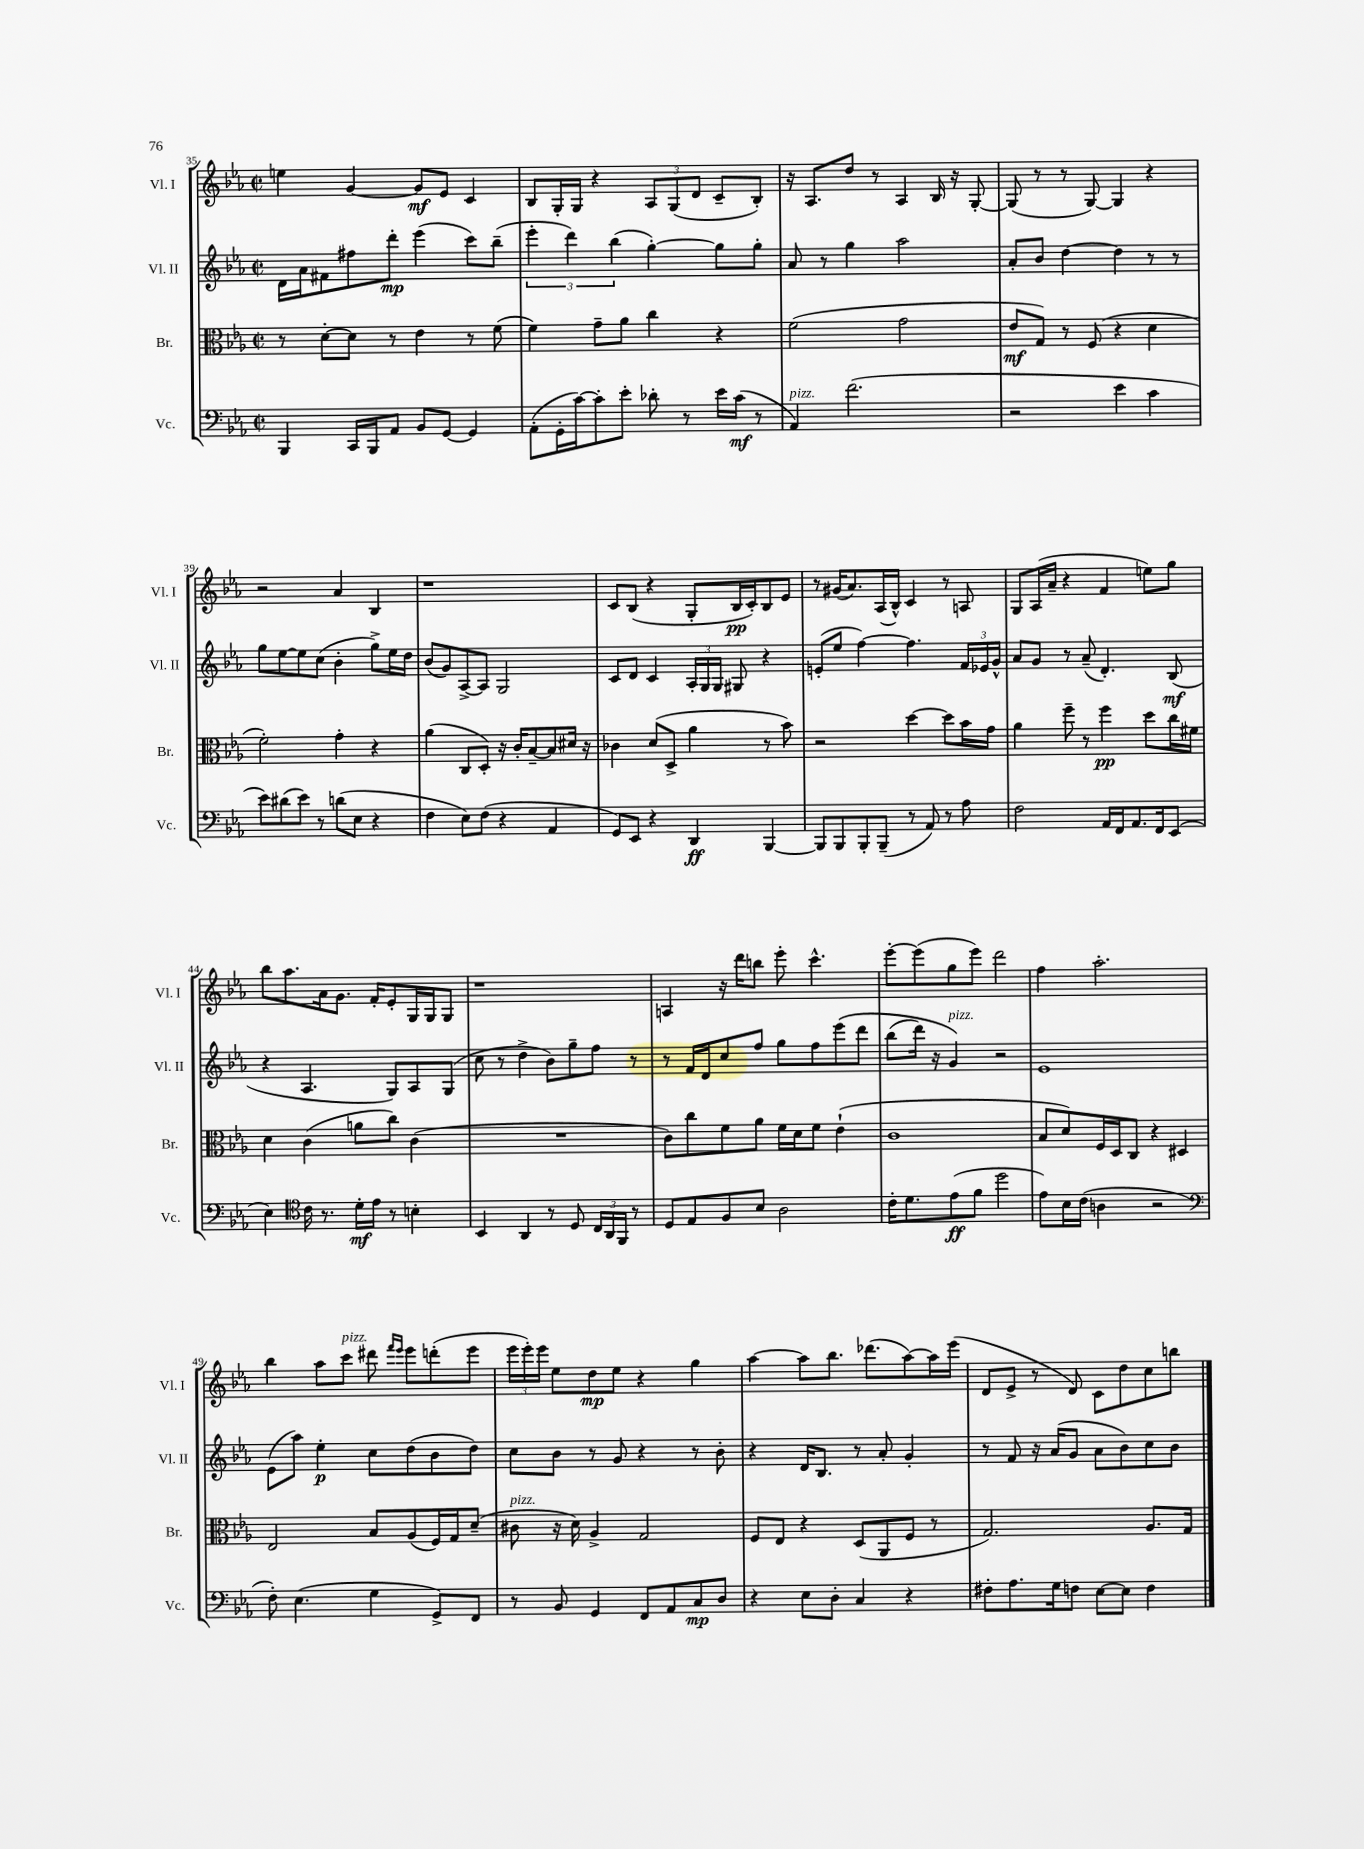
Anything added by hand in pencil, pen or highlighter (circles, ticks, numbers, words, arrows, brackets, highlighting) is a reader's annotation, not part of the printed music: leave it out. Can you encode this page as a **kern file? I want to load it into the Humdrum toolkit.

**kern	**dynam	**kern	**dynam	**kern	**dynam	**kern	**dynam
*part4	*part4	*part3	*part3	*part2	*part2	*part1	*part1
*staff4	*staff4	*staff3	*staff3	*staff2	*staff2	*staff1	*staff1
*I"Vc.	*	*I"Br.	*	*I"Vl. II	*	*I"Vl. I	*
*I'Vc.	*	*I'Br.	*	*I'Vl. II	*	*I'Vl. I	*
*clefF4	*	*clefC3	*	*clefG2	*	*clefG2	*
*k[b-e-a-]	*	*k[b-e-a-]	*	*k[b-e-a-]	*	*k[b-e-a-]	*
*M2/2	*	*M2/2	*	*M2/2	*	*M2/2	*
*met(c|)	*	*met(c|)	*	*met(c|)	*	*met(c|)	*
=35	=35	=35	=35	=35	=35	=35	=35
4BBB-/	.	8r	.	16d\LL	.	4een\	.
.	.	.	.	16a-\J	.	.	.
.	.	[8d'\L	.	8f#X\	.	.	.
16CC/LL	.	8d\J]	.	8ff#X\	.	[4g/	.
16BBB-/J	.	.	.	.	.	.	.
8AA-/J	.	8r	.	8ddd'\J	mp	.	.
8BB-/L	.	4e-\	.	(4eee-\	.	8g/L]	mf
[8GG/J	.	.	.	.	.	8e-/J	.
4GG/]	.	8r	.	8ccc\L)	.	4c/	.
.	.	(8f\	.	(8bb-~\J	.	.	.
=36	=36	=36	=36	=36	=36	=36	=36
(8AA-'\L	.	4f\)	.	6eee-'\	.	8B-/L	.
16GG'\L	.	.	.	.	.	16G'/L	.
.	.	.	.	6ddd\)	.	.	.
[16c\J)	.	.	.	.	.	16G/JJ	.
8c'\]	.	8g~\L	.	.	.	4r	.
.	.	.	.	(6bb-\	.	.	.
8e-'\J	.	8a-\J	.	.	.	.	.
8d-X'\	.	4cc\	.	[4gg'\)	.	12A-/L	.
.	.	.	.	.	.	(12G/	.
8r	.	.	.	.	.	.	.
.	.	.	.	.	.	12d/J	.
16e-\LL	.	4r	.	8gg\L]	.	8c~/L	.
(16c\JJ	mf	.	.	.	.	.	.
8r	.	.	.	8gg'\J	.	8B-'/J)	.
=37	=37	=37	=37	=37	=37	=37	=37
!LO:TX:a:i:t=pizz.	!	!	!	!	!	!	!
4AA-/)	.	(2f\	.	8a-/	.	16r	.
.	.	.	.	.	.	8.A-/L	.
.	.	.	.	8r	.	.	.
(2.f\	.	.	.	4gg\	.	8dd/J	.
.	.	.	.	.	.	8r	.
.	.	2g\	.	2aa-\	.	4A-/	.
.	.	.	.	.	.	16B-/	.
.	.	.	.	.	.	16r	.
.	.	.	.	.	.	[8G'/	.
=38	=38	=38	=38	=38	=38	=38	=38
2r	.	8e-/L	mf	8a-'/L	.	(8G/]	.
.	.	8G/J)	.	8b-/J	.	8r	.
.	.	8r	.	[4dd\	.	8r	.
.	.	(8F/	.	.	.	[8G/)	.
4e-\	.	4r	.	4dd\]	.	4G/]	.
4c\	.	4d\	.	8r	.	4r	.
.	.	.	.	8r	.	.	.
!!LO:LB:g=z
=39	=39	=39	=39	=39	=39	=39	=39
8e-\L)	.	2f'\)	.	8gg\L	.	2r	.
(8d#X\	.	.	.	[8ee-\	.	.	.
8e-\J)	.	.	.	8ee-\]	.	.	.
8r	.	.	.	(8cc\J	.	.	.
(8dn\L	.	4g'\	.	4b-'\	.	4a-/	.
8E-\J	.	.	.	.	.	.	.
4r	.	4r	.	8gg^\L)	.	4B-/	.
.	.	.	.	16ee-\L	.	.	.
.	.	.	.	16dd\JJ	.	.	.
=40	=40	=40	=40	=40	=40	=40	=40
4F\	.	(4a-\	.	(8b-/L	.	1r	.
.	.	.	.	8g/)	.	.	.
8E-\L)	.	8C/L	.	[8A-^/	.	.	.
(8F\J	.	8D'/J)	.	8A-/J]	.	.	.
4r	.	16r	.	2G/	.	.	.
.	.	16c'/KL	.	.	.	.	.
.	.	[8B-~/	.	.	.	.	.
4AA-/	.	8B-/]	.	.	.	.	.
.	.	16d#X/Jk	.	.	.	.	.
.	.	16r	.	.	.	.	.
=41	=41	=41	=41	=41	=41	=41	=41
8GG/L)	.	4c-X\	.	8c/L	.	8c/L	.
8EE-/J	.	.	.	8d/J	.	(8B-/J	.
4r	.	(8d/L	.	4c/	.	4r	.
.	.	8D^/J	.	.	.	.	.
4DD/	ff	4a-\	.	24A-'/LL	.	8G'/L	.
.	.	.	.	24G/	.	.	.
.	.	.	.	24G/JJ	.	.	.
.	.	.	.	8G#X/	.	16B-/L	pp
.	.	.	.	.	.	16c'/J)	.
[4BBB-/	.	8r	.	4r	.	8B-/	.
.	.	8b-\)	.	.	.	8e-/J	.
=42	=42	=42	=42	=42	=42	=42	=42
8BBB-/L]	.	2r	.	(8en'/L	.	8r	.
8BBB-/	.	.	.	8ee-/J	.	(16g#X/KL	.
.	.	.	.	.	.	8.a-/)	.
8BBB-'/	.	.	.	[4ff\)	.	.	.
(8BBB-~/J	.	.	.	.	.	(16A-/L	.
.	.	.	.	.	.	16B-^^/JJ)	.
8r	.	[4dd\	.	4.ff\]	.	4c/	.
8AA-/)	.	.	.	.	.	.	.
8r	.	8dd\L]	.	.	.	8r	.
8A-\	.	16b-\L	.	24f/LL	.	8An/	.
.	.	.	.	24e-X/	.	.	.
.	.	16g\JJ	.	.	.	.	.
.	.	.	.	24g^^/JJ	.	.	.
=43	=43	=43	=43	=43	=43	=43	=43
2F\	.	4a-\	.	8a-/L	.	8G/L	.
.	.	.	.	8g/J	.	(16A-/L	.
.	.	.	.	.	.	16a-~/JJ	.
.	.	8ff~\	.	8r	.	4r	.
.	.	8r	.	(8a-~/	.	.	.
16AA-/LL	.	4ff\	pp	4.d'/)	.	4f/	.
16FF/J	.	.	.	.	.	.	.
8.AA-/	.	.	.	.	.	.	.
.	.	8dd\L	.	.	.	8een\L)	.
16FF/k	.	.	.	.	.	.	.
(8EE-/J	.	16cc\L	.	(8B-/	mf	8gg\J	.
.	.	16f#X\JJ	.	.	.	.	.
!!LO:LB:g=z
=44	=44	=44	=44	=44	=44	=44	=44
4E-\)	.	4d\	.	4r	.	8bb-\L	.
.	.	.	.	.	.	8.aa-\	.
*clefC4	*	*	*	*	*	*	*
16c\	.	(4c\	.	4.A-/	.	.	.
8.r	.	.	.	.	.	16a-\k	.
.	.	.	.	.	.	8.g\J	.
16d'\LL	mf	8an\L	.	.	.	.	.
16e-\JJ	.	.	.	.	.	16f'/KL	.
8r	.	8cc\J)	.	8G/L)	.	8e-'/	.
4Bn'\	.	(4c\	.	8A-/	.	16G/L	.
.	.	.	.	.	.	16G/J	.
.	.	.	.	(8G/J	.	8G/J	.
=45	=45	=45	=45	=45	=45	=45	=45
4BB-/	.	1r	.	8cc\	.	1r	.
.	.	.	.	8r	.	.	.
4AA-/	.	.	.	4dd^\	.	.	.
8r	.	.	.	8b-\L)	.	.	.
8D/	.	.	.	8gg~\	.	.	.
24C/LL	.	.	.	8ff\J	.	.	.
24AA-/	.	.	.	.	.	.	.
24FF/JJ	.	.	.	.	.	.	.
8r	.	.	.	8r	.	.	.
=46	=46	=46	=46	=46	=46	=46	=46
8D/L	.	8c\L)	.	8r	.	4An/	.
8E-/	.	8cc\	.	16f/LL	.	.	.
.	.	.	.	16d/J	.	.	.
8F/	.	8f\	.	8cc/	.	16r	.
.	.	.	.	.	.	16ddd\KL	.
8B-/J	.	8a-\J	.	8ff/J	.	8bbn\J	.
2A-\	.	16f\LL	.	8gg\L	.	8eee-'\	.
.	.	16d\J	.	.	.	.	.
.	.	8f\J	.	8ff\	.	4.ccc^^\	.
.	.	(4e-`\	.	(8eee-\	.	.	.
.	.	.	.	8ddd\J	.	.	.
=47	=47	=47	=47	=47	=47	=47	=47
16c'\KL	.	1c	.	(8bb-\L	.	[8eee-'\L	.
8.d\	.	.	.	.	.	.	.
.	.	.	.	16ddd\Jk)	.	(8eee-\]	.
.	.	.	.	16r	.	.	.
!	!	!	!	!LO:TX:a:i:t=pizz.	!	!	!
(8e-\	ff	.	.	4g/)	.	8gg\	.
8f\J	.	.	.	.	.	8eee-\J)	.
2dd\	.	.	.	2r	.	2ddd\	.
=48	=48	=48	=48	=48	=48	=48	=48
8e-\L)	.	8B-/L	.	1e-	.	4ff\	.
16B-\L	.	8d/)	.	.	.	.	.
(16c\JJ	.	.	.	.	.	.	.
4An\	.	16F/L	.	.	.	2.aa-'\	.
.	.	16D/J	.	.	.	.	.
.	.	8C/J	.	.	.	.	.
2r	.	4r	.	.	.	.	.
.	.	4D#X/	.	.	.	.	.
!!LO:LB:g=z
=49	=49	=49	=49	=49	=49	=49	=49
*clefF4	*	*	*	*	*	*	*
8F'\)	.	2E-/	.	(8e-\L	.	4bb-\	.
(4.E-\	.	.	.	8aa-\J)	.	.	.
.	.	.	.	4ee-'\	p	8aa-\L	.
!	!	!	!	!	!	!LO:TX:a:i:t=pizz.	!
.	.	.	.	.	.	8ccc\J	.
4G\	.	8B-/L	.	8cc\L	.	8ddd#X\	.
.	.	.	.	.	.	16qqfff/LL	.
.	.	.	.	.	.	16qqeee-/JJ	.
.	.	(8A-/	.	(8dd\	.	8eee-\L	.
8GG^/L)	.	16F/L)	.	8b-\	.	(8dddn'\	.
.	.	16G/J	.	.	.	.	.
8FF/J	.	(8d~/J	.	8dd\J)	.	8eee-\J	.
=50	=50	=50	=50	=50	=50	=50	=50
!	!	!LO:TX:a:i:t=pizz.	!	!	!	!	!
8r	.	8c#X\	.	8cc\L	.	24eee-\LL	.
.	.	.	.	.	.	24eee-'\)	.
.	.	.	.	.	.	24eee-\JJ	.
8BB-/	.	16r	.	8b-\J	.	8ee-\L	.
.	.	16d\)	.	.	.	.	.
4GG/	.	4A-^/	.	8r	.	8dd\	mp
.	.	.	.	8g/	.	8ee-\J	.
8FF/L	.	2G/	.	4r	.	4r	.
8AA-/	.	.	.	.	.	.	.
8C/	mp	.	.	8r	.	4gg\	.
8D/J	.	.	.	8b-'\	.	.	.
=51	=51	=51	=51	=51	=51	=51	=51
4r	.	8F/L	.	4r	.	[4aa-\	.
.	.	8E-/J	.	.	.	.	.
8E-\L	.	4r	.	16d/KL	.	8aa-\L]	.
.	.	.	.	8.B-/J	.	.	.
8D'\J	.	.	.	.	.	8.bb-\J	.
4C/	.	(8D/L	.	8r	.	.	.
.	.	.	.	.	.	(8.ddd-X\L	.
.	.	8AA-/	.	8a-'/	.	.	.
4r	.	8F/J	.	4g'/	.	[8aa-\)	.
.	.	8r	.	.	.	16aa-\L]	.
.	.	.	.	.	.	(16eee-\JJ	.
=52	=52	=52	=52	=52	=52	=52	=52
8F#X'\L	.	2.G/)	.	8r	.	8d/L	.
8.A-\	.	.	.	8f/	.	8e-^/J	.
.	.	.	.	16r	.	8r	.
16G\k	.	.	.	(16a-/KL	.	.	.
8Fn\J	.	.	.	8g/J	.	8d/)	.
[8E-\L	.	.	.	8a-\L	.	8c\L	.
8E-\J]	.	.	.	8b-\)	.	8dd\	.
4F\	.	8.A-/L	.	8cc\	.	8cc\	.
.	.	.	.	8b-\J	.	8bbn\J	.
.	.	16G/Jk	.	.	.	.	.
==	==	==	==	==	==	==	==
*-	*-	*-	*-	*-	*-	*-	*-
